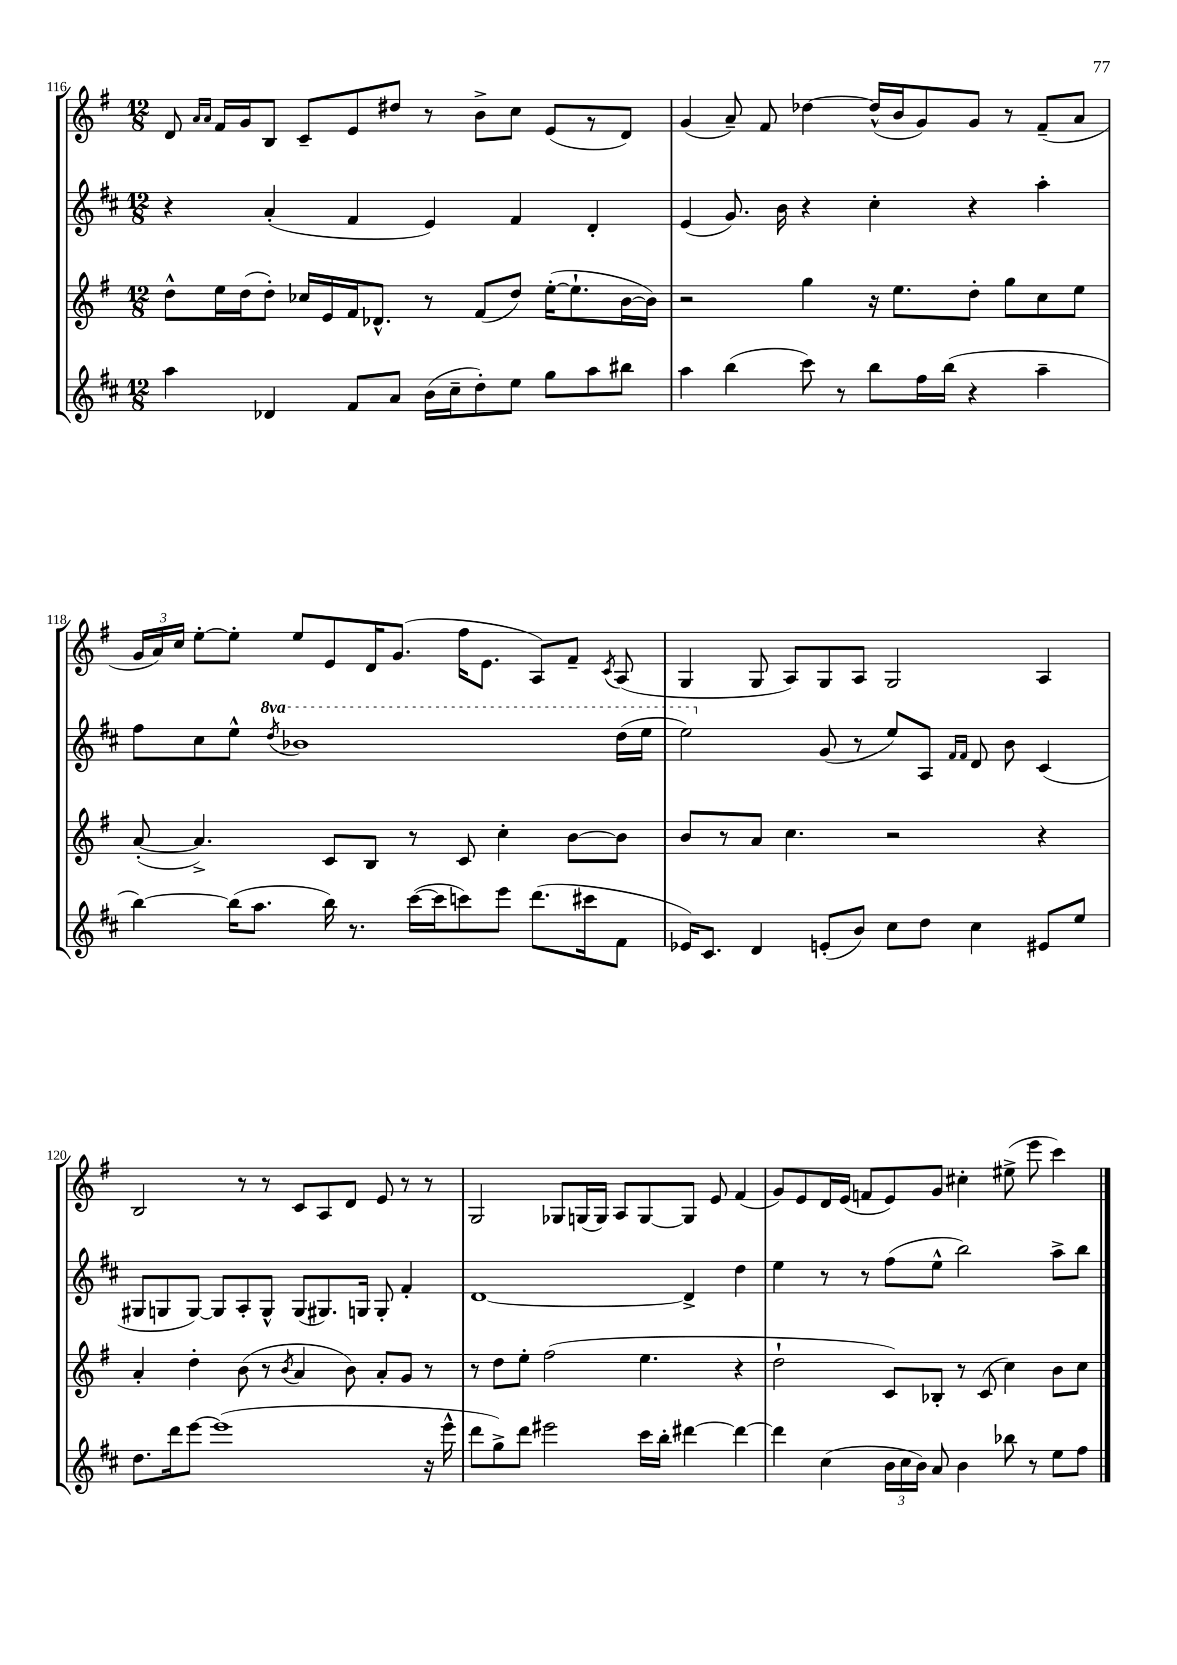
<<
\new StaffGroup <<
\new Staff = "s0" {
    \clef treble \key g \major \numericTimeSignature \time 12/8
    \autoBeamOff d'8 \grace { a'16[ a'16] } fis'16[ g'16 b8] c'8[-- e'8 dis''8] r8 b'8[-> c''8] e'8[( r8 d'8]) |
    g'4( a'8--) fis'8 des''4~ des''16[-^( b'16 g'8) g'8] r8 fis'8[--( a'8] |
    \tuplet 3/2 { g'16[ a'16) c''16] } e''8[~-. e''8]-. e''8[ e'8 d'16 g'8.]( fis''16[ e'8.] a8[) fis'8]-- \acciaccatura { c'8 } a8( |
    g4 g8 a8[) g8 a8] g2 a4 |
    b2 r8 r8 c'8[ a8 d'8] e'8 r8 r8 |
    g2 ges8[ g16( g16]) a8[ g8~ g8] e'8 fis'4( |
    g'8[) e'8 d'16 e'16]( f'8[ e'8) g'8] cis''4-. eis''8->( e'''8 c'''4) \bar "|." |
}
\new Staff = "s1" {
    \clef treble \key d \major \numericTimeSignature \time 12/8 \set Staff.ottavationMarkups = #ottavation-simple-ordinals
    \autoBeamOff r4 a'4-.( fis'4 e'4) fis'4 d'4-. |
    e'4( g'8.) b'16 r4 cis''4-. r4 a''4-. |
    fis''8[ cis''8 e''8]-^ \ottava #1 \acciaccatura { d'''8 } bes''1 d'''16[( e'''16] |
    e'''2) \ottava #0 g'8( r8 e''8[) a8] \grace { fis'16[ fis'16] } d'8 b'8 cis'4( |
    gis8[ g8 g8]~) g8[ a8-. g8]-^ g8[( gis8.) g16] g8-. fis'4-. |
    d'1~ d'4-> d''4 |
    e''4 r8 r8 fis''8[( e''8]-^ b''2) a''8[-> b''8] \bar "|." |
}
\new Staff = "s2" {
    \clef treble \key g \major \numericTimeSignature \time 12/8
    \autoBeamOff d''8[-^ e''16 d''16( d''8]-.) ces''16[ e'16 fis'16 des'8.]-^ r8 fis'8[( d''8]) e''16[~-.( e''8.-! b'16~ b'16]) |
    r2 g''4 r16 e''8.[ d''8]-. g''8[ c''8 e''8] |
    a'8~-.( a'4.->) c'8[ b8] r8 c'8 c''4-. b'8[~ b'8] |
    b'8[ r8 a'8] c''4. r2 r4 |
    a'4-. d''4-. b'8( r8 \acciaccatura { b'8 } a'4 b'8) a'8[-. g'8] r8 |
    r8 d''8[ e''8]-. fis''2( e''4. r4 |
    d''2-! c'8[) bes8]-. r8 c'8( c''4) b'8[ c''8] \bar "|." |
}
\new Staff = "s3" {
    \clef treble \key d \major \numericTimeSignature \time 12/8
    \autoBeamOff a''4 des'4 fis'8[ a'8] b'16[( cis''16-- d''8-.) e''8] g''8[ a''8 bis''8] |
    a''4 b''4( cis'''8) r8 b''8[ fis''16 b''16]( r4 a''4-- |
    b''4~) b''16[( a''8.] b''16) r8. cis'''16[~( cis'''16 c'''8) e'''8] d'''8.[( cis'''16 fis'8] |
    ees'16[) cis'8.] d'4 e'8[-.( b'8]) cis''8[ d''8] cis''4 eis'8[ e''8] |
    d''8.[ d'''16 e'''8]~ e'''1( r16 e'''16-^ |
    d'''8[ g''8->) d'''8] eis'''2 cis'''16[ b''16]-. dis'''4~ dis'''4~ |
    dis'''4 cis''4( \tuplet 3/2 { b'16[ cis''16 b'16]) } a'8 b'4 bes''8 r8 e''8[ fis''8] \bar "|." |
}
>>
>>
\layout { \context { \Score currentBarNumber = #116 } }
